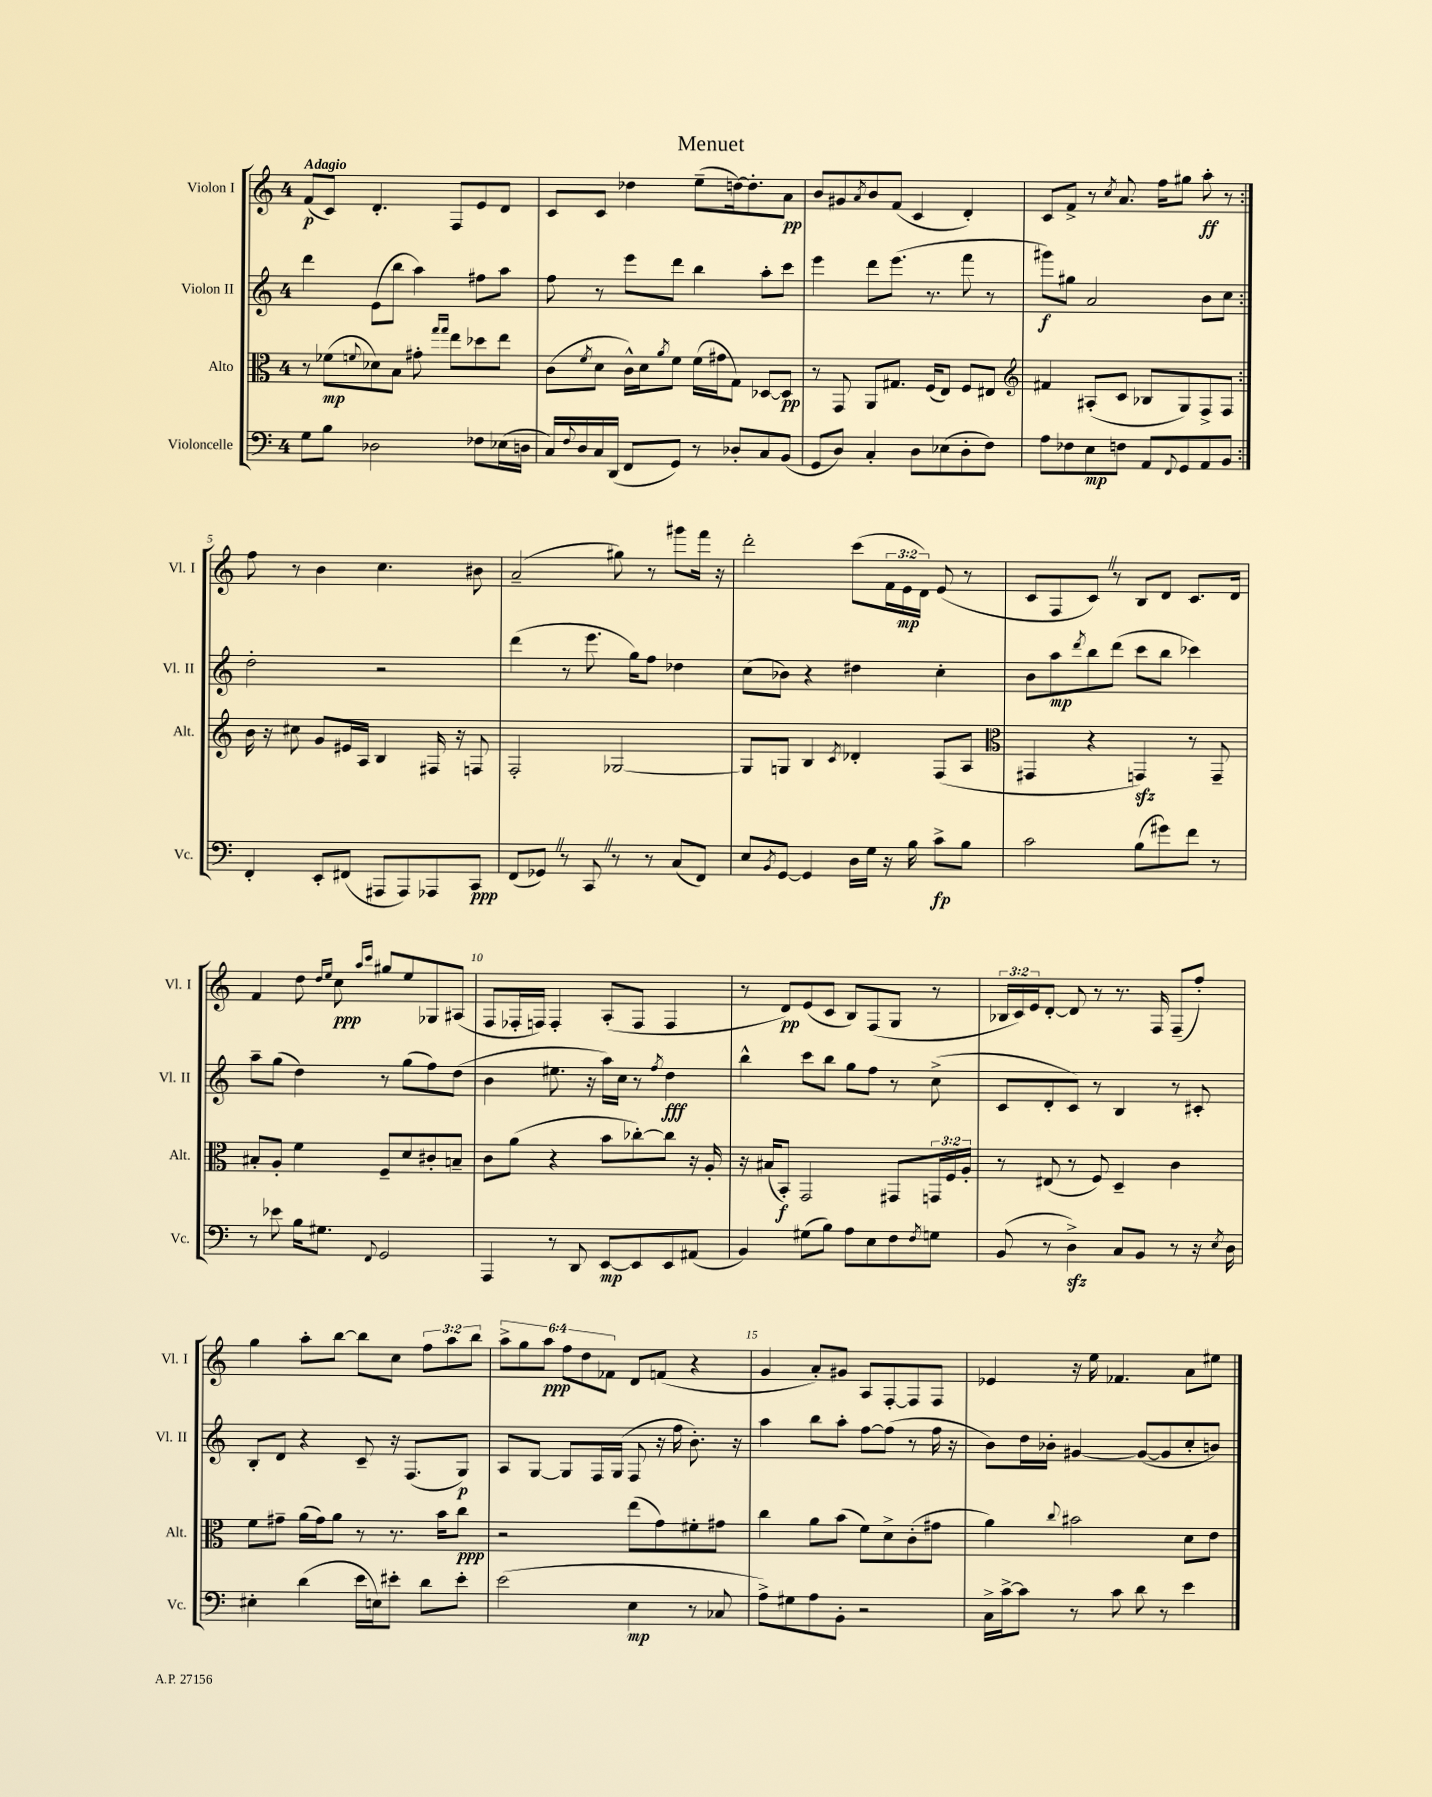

**kern	**kern	**kern	**kern
*staff4	*staff3	*staff2	*staff1
*clefF4	*clefC3	*clefG2	*clefG2
*k[]	*k[]	*k[]	*k[]
*M4/4	*M4/4	*M4/4	*M4/4
8G\L	8r	4ddd\	(8f/L
8B\J	(8f-\L	.	8c/J)
.	8qqf/	.	.
2D-\	8d-\)	(8e\L	4.d'/
.	8B\J	8bb\J	.
.	8g#'\	4aa\)	.
.	16qqgg/LL	.	.
.	16qqgg/JJ	.	.
.	8ee\L	.	8F/L
8F-\L	8dd-\	8ff#\L	8e/
(16E-\L	8ee\J	8aa\J	8d/J
16D\JJ	.	.	.
=	=	=	=
16C/LL)	(8c\L	8ff\	8c/L
8qqF/	.	.	.
16D/	.	.	.
.	8qf/	.	.
16C/	8d\J	8r	8c/J
(16DD/JJ	.	.	.
8FF/L	16c^^\LL)	8eee\L	4dd-\
.	16d\J	.	.
.	8qa/	.	.
8GG/J)	8f\J	8ddd\J	.
8r	(16f\LL	4bb\	(8ee~\L
.	16g#\J	.	.
8D-'/L	8G\J)	.	[16dd\k)
.	.	.	8.dd'\]
8C/	[8D-/L	8aa'\L	.
(8BB/J	8D-/]J	8ccc\J	8a\J
=	=	=	=
8GG/L	8r	4eee\	8b/L
8D/J)	8GG/	.	8g#/
.	.	.	8qa/
4C'/	8AA/L	8ddd\L	8b/
.	8.G#/J	(8.eee\J	(8f/J
8D\L	.	.	4c/
.	(16F/LK	8.r	.
(8E-\	8E/J)	.	.
8D'\	8F/L	8fff\	4d'/)
8F\J)	8E#/J	8r	.
=	=	=	=
*	*clefG2	*	*
8A\L	4f#/	8ggg#\L)	8c/L
8F-\	.	8gg#\J	8f^/J
8E\	(8A#'/L	2a/	8r
.	.	.	8qcc/
8F\J	8c/J	.	8.a/
8AA/L	8B-/L	.	.
.	.	.	16ff\LK
8qqFF/	.	.	.
8GG/	8G/)	.	8gg#\J
8AA/	8F^/	8b\L	8aa'\
8BB/J	8F/J	8cc\J	8r
=:|!	=:|!	=:|!	=:|!
4FF'/	16b\	2dd'\	8ff\
.	16r	.	.
.	8cc#\	.	8r
8EE'/L	8g/L	.	4b\
(8FF#/J	16e#/L	.	.
.	16A/JJ	.	.
8AAA#/L	4B/	2r	4.cc\
8AAA#/)	.	.	.
8AAA-/	16F#/	.	.
.	16r	.	.
8CC/J	8F/	.	8b#\
=	=	=	=
(8FF/L	2F'/	(4ddd\	(2a~/
8GG-/J)	.	.	.
8r	.	8r	.
8CC/	.	8.eee\	.
8r	[2G-/	.	8gg#\)
.	.	16gg\LK)	.
8r	.	8ff\J	8r
(8C/L	.	4dd-\	8ggg#\L
8FF/J)	.	.	16fff\Jk
.	.	.	16r
=	=	=	=
8E/L	8G-/]L	(8cc\L	2ddd'\
8qBB/	.	.	.
[8GG/J	8G/J	8b-\J)	.
4GG/]	4B/	4r	.
.	8qc/	.	.
16D\LL	4d-'/	4dd#\	(8ccc\L
16G\JJ	.	.	.
16r	.	.	24f\L
.	.	.	24e\
16B\	.	.	.
.	.	.	24d\JJ)
8c^\L	(8F/L	4cc'\	(8e/
8B\J	8A/J	.	8r
=	=	=	=
*	*clefC3	*	*
2c\	4GG#/	8b\L	8c/L
.	.	8aa\	8F/
.	.	8qddd/	.
.	4r	8bb\	8c/J)
.	.	(8ddd\J	8r
(8B\L	4GG/)	8ccc\L	8B/L
8g#\)	.	8bb\J	8d/J
8f\J	8r	4ccc-\)	8.c/L
8r	8GG~/	.	.
.	.	.	16d/Jk
=	=	=	=
8r	8B#'/L	8aa~\L	4f/
8e-\	8A'/J	(8gg\J	.
16B\LK	4f\	4dd\)	8dd\
8.G#\J	.	.	.
.	.	.	16qqdd/LL
.	.	.	16qqee/JJ
.	.	.	8cc\
.	.	.	16qqaa/LL
8qqFF/	.	.	16qqccc/JJ
2GG/	8F~/L	8r	8gg#/L
.	8d/	(8gg\L	8ee/
.	8c#'/	8ff\)	8G-/
.	8B~/J	(8dd\J	(8A#/J
=	=	=	=
4AAA/	8c\L	4b\	8F/L
.	(8a\J	.	16F-'/L
.	.	.	16F/JJ)
8r	4r	8.ee#\	4F'/
8DD/	.	.	.
.	.	16r	.
[8EE/L	8b\L	16aa\LL)	(8A'/L
.	.	16cc\JJ	.
8EE/]	[8cc-'\)	8r	8F/J
.	.	8qff/	.
8EE/	8cc-\]J	4dd\	4F/
(8AA#/J	16r	.	.
.	16A'/	.	.
=	=	=	=
4BB/)	16r	4bb^^\	8r
.	(16B#/LK	.	.
.	8BB'/J)	.	8d/L)
(8G#\L	2GG/	8ccc\L	(8e/
8B\J)	.	8bb\J	8c/J
8A\L	.	8gg\L	8B/L)
8E\	.	8ff\J	(8F/
8F\	8GG#/L	8r	8G/J
8qF/	.	.	.
8G\J	24GG/L	(8cc^\	8r
.	24F/	.	.
.	24A'/JJ	.	.
=	=	=	=
(8BB/	8r	8c/L	24B-/LL
.	.	.	24c/)
.	.	.	24e/J
8r	(8E#/	8d'/	[8d'/J
4D^\)	8r	8c/J)	8d/]
.	8F/)	8r	8r
8C/L	4D~/	4B/	8.r
8BB/J	.	.	.
.	.	.	16F/
8r	4c\	8r	(8F~/L
16r	.	8c#'/	8ff'/J)
8qE/	.	.	.
16D\	.	.	.
=	=	=	=
4E#'\	8f\L	8B'/L	4gg\
.	8g#~\J	8d/J	.
(4d\	(16a\LL	4r	8aa'\L
.	16g#\J)	.	.
.	8a\J	.	[8bb\J
16e\LL	8r	8c~/	8bb\]L
16E\J)	.	.	.
8e#'\J	8.r	16r	8cc\J
.	.	(8.F/L	.
8d\L	.	.	12ff\L
.	16b\LK	.	.
.	.	.	12aa\
8e#'\J	8cc\J	8G/J)	.
.	.	.	12bb\J
=	=	=	=
(2e\	2r	8A/L	12aa^\L
.	.	.	12gg\
.	.	[8G/J	.
.	.	.	12aa\J
.	.	8G/]L	12ff\L
.	.	.	12dd\
.	.	16F/L	.
.	.	.	12f-\J
.	.	(16G/JJ	.
4E\	(8ee\L	8F/	8d/L
.	8g\)	16r	(8f/J
.	.	16ff\	.
8r	8f#'\	8.b'\)	4r
8C-/	8g#\J	.	.
.	.	16r	.
=	=	=	=
8A^\L)	4cc\	4aa\	4g/
8G#\	.	.	.
8A\	8a\L	8bb\L	8a'/L)
8BB'\J	(8b\J	8aa'\J	8g#/J
2r	8f\L)	[8ff\L	8A/L
.	8d^\	(8ff\]J	[8F'/
.	(8c'\	8r	8F/]
.	8g#\J	16ff\	8F/J
.	.	16r	.
=	=	=	=
16C^\LL	4a\)	8b\L)	4e-/
[16c^\J	.	.	.
8c\]J	.	16dd\L	.
.	.	16b-'\JJ	.
.	8qqcc/	.	.
8r	2b#\	[4g#/	16r
.	.	.	16ee\
8c\	.	.	4.f-/
8d\	.	(8g#/_L	.
8r	.	8g#/]	.
4e\	8d\L	8cc'/	8a\L
.	8e\J	8b/J)	8ee#\J
==	==	==	==
*-	*-	*-	*-
